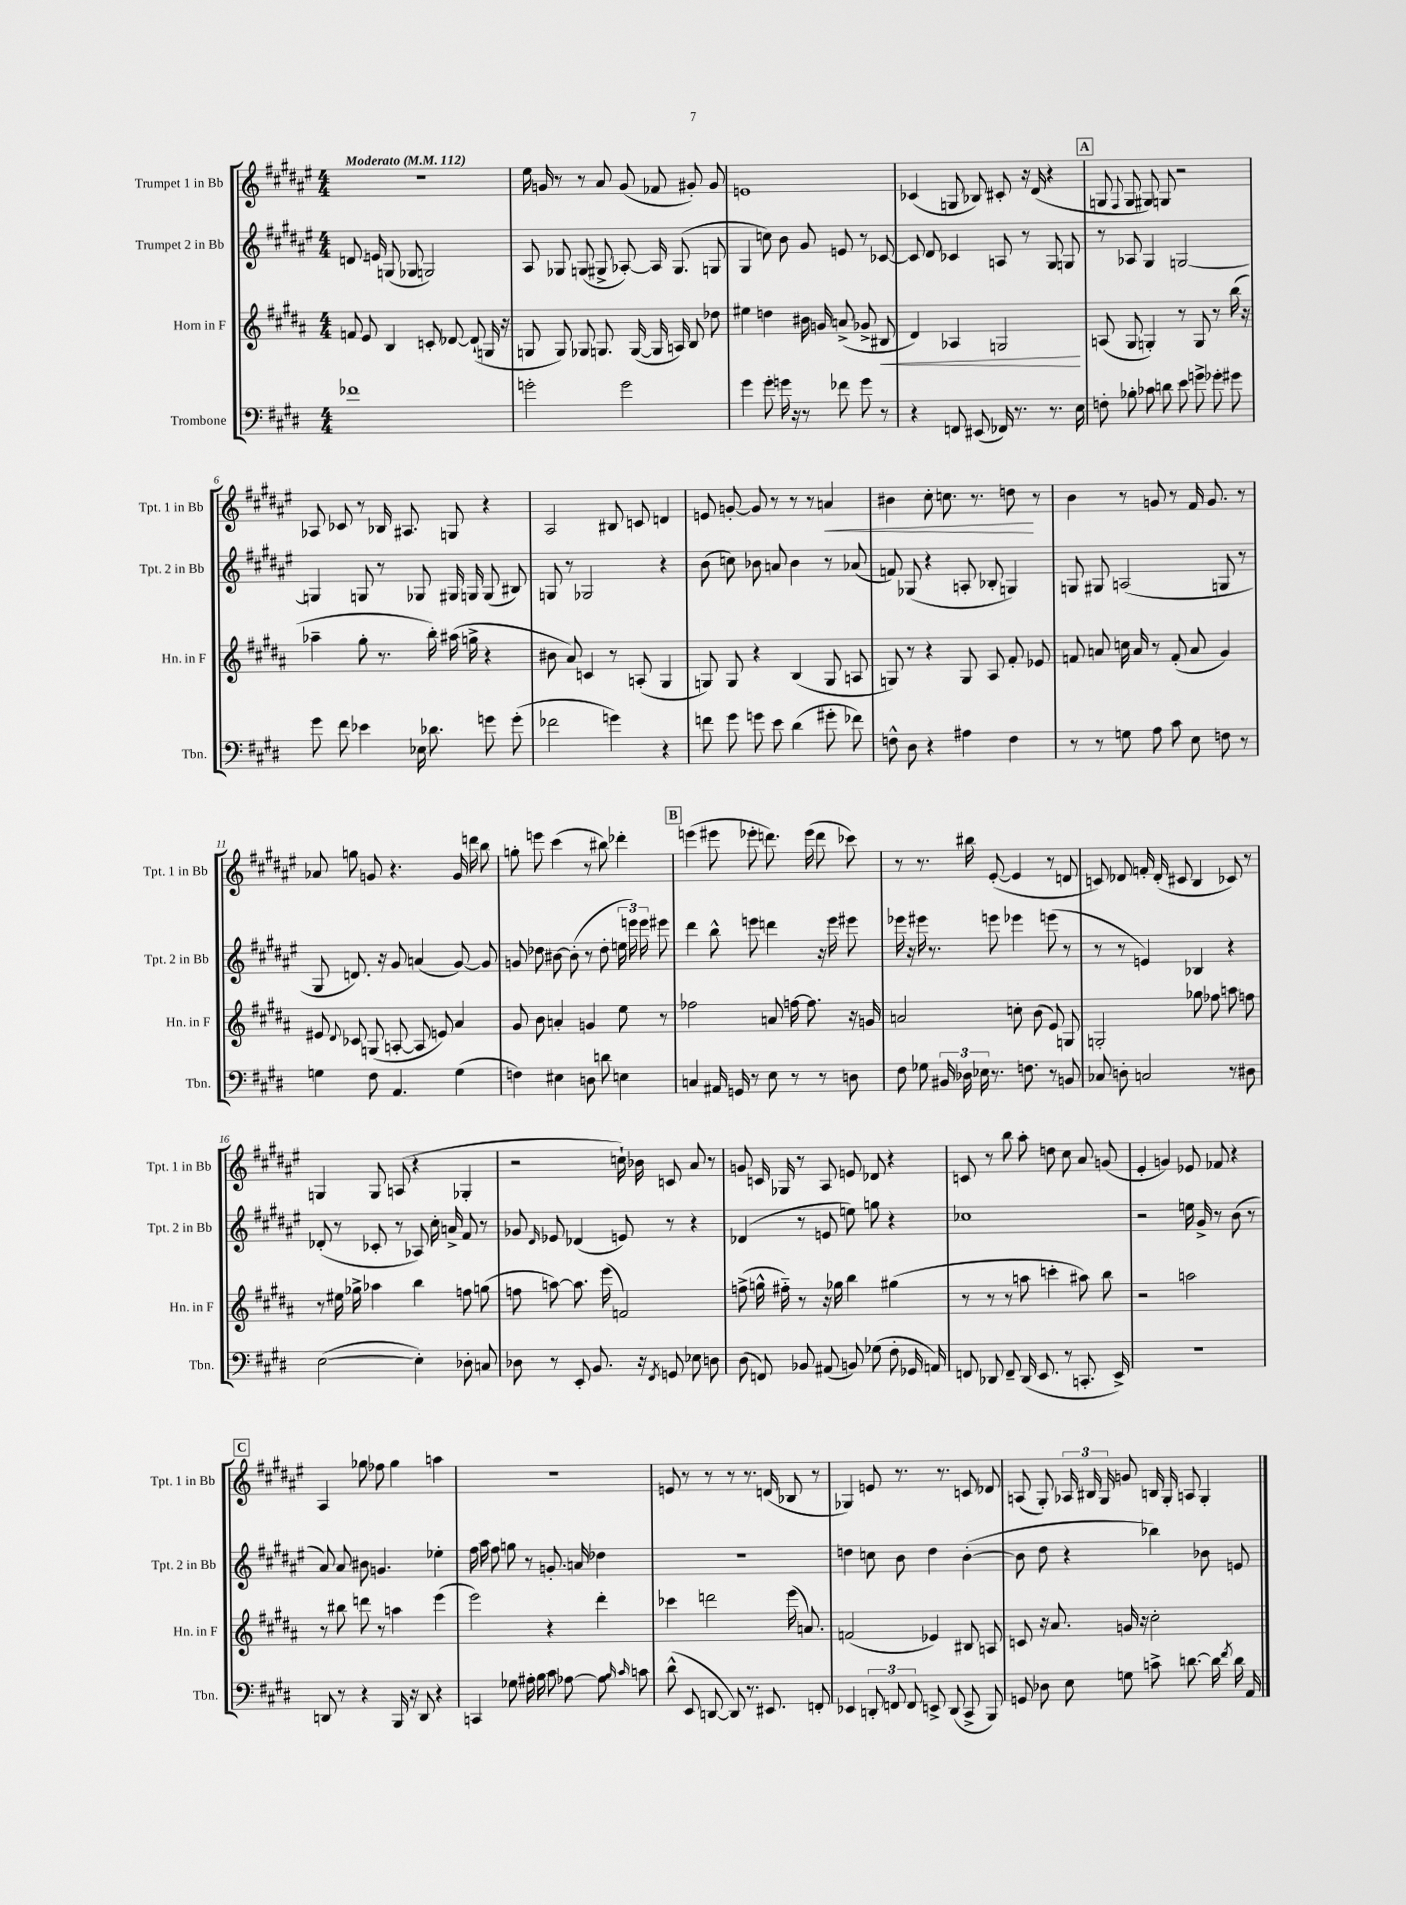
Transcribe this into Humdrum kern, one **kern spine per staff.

**kern	**kern	**dynam	**kern	**kern	**dynam
*part4	*part3	*part3	*part2	*part1	*part1
*staff4	*staff3	*staff3	*staff2	*staff1	*staff1
*I"Trombone	*I"Horn in F	*	*I"Trumpet 2 in Bb	*I"Trumpet 1 in Bb	*
*I'Tbn.	*I'Hn. in F	*	*I'Tpt. 2 in Bb	*I'Tpt. 1 in Bb	*
*clefF4	*clefG2	*	*clefG2	*clefG2	*
*k[f#c#g#d#]	*k[f#c#g#d#a#]	*	*k[f#c#g#d#a#e#]	*k[f#c#g#d#a#e#]	*
*M4/4	*M4/4	*	*M4/4	*M4/4	*
*MM112	*MM112	*	*MM112	*MM112	*
=1	=1	=1	=1	=1	=1
!	!	!	!	!LO:TX:a:B:t=Moderato	!
1f-X	8fn/	.	8.dn/	1r	.
.	8e/	.	.	.	.
.	.	.	16en/	.	.
.	4B/	.	(8Gn/	.	.
.	.	.	8G-X/	.	.
.	8cn'/	.	2Gn/)	.	.
.	[8d-X/	.	.	.	.
.	(8d-`/]	.	.	.	.
.	16Gn/	.	.	.	.
.	16r	.	.	.	.
=2	=2	=2	=2	=2	=2
2gn'\	8Gn/	.	8A#/	16ee#\	.
.	.	.	.	16gn/	.
.	8G/)	.	8G-X/	8r	.
.	8G-X/	.	(8Gn/	8r	.
.	8.Gn/	.	8G#X^/	8a#/	.
2g\	.	.	[8A-X'/)	(8g/	.
.	([16G/	.	.	.	.
.	16G/]	.	16A-/]	8f-X/	.
.	16An/)	.	(8.G#/	.	.
.	8B/	.	.	8g#X'/)	.
.	8dd-X\	.	8Gn/	8g#/	.
=3	=3	=3	=3	=3	=3
4g#\	4ee#X\	.	4G#/	1en	.
8g#'\	4ddn\	.	8ccn\)	.	.
16gn\	.	.	8b\	.	.
16r	.	.	.	.	.
8r	16b#X\	.	8g#/	.	.
.	16gn/	.	.	.	.
8f-X\	(8an^/	.	8en/	.	.
8g\	8g-X^/	.	8r	.	.
!	!	!LO:HP:b	!	!	!
8r	8B#X/	<	[8c-X/	.	.
=4	=4	=4	=4	=4	=4
4r	4d#/)	.	8c-/]	(4c-X/	.
.	.	.	8d#/	.	.
8FFn/	4A-X/	.	4c-X/	8Gn/	.
(8EE#X/	.	.	.	8B-X/)	.
16FF-X/)	2Gn/	.	8An/	8c#X'/	.
8.r	.	.	.	.	.
.	.	.	8r	16r	.
.	.	.	.	(16d#/	.
8.r	.	.	8G#/	4r	.
.	.	.	8Gn/	.	.
16E\	.	.	.	.	.
.	.	[	.	.	.
!!LO:REH:place=s1:t=A
=5	=5	=5	=5	=5	=5
8Fn'\	(8An/	.	8r	8Gn/	.
.	.	.	.	8qqF#/	.
8B-X'\	8G#/	.	8A-X/	8G/	.
8c-X\	4Gn'/)	.	4G#/	8G#X/)	.
8dn\	.	.	.	8Gn/	.
8e\	8r	.	[2Gn/	2r	.
8gn^\	8G/	.	.	.	.
8g-X'\	8r	.	.	.	.
8g#X\	(16bb\	.	.	.	.
.	16r	.	.	.	.
!!LO:LB:g=z
=6	=6	=6	=6	=6	=6
8g#\	4aa-X~\	.	4Gn/]	8A-X/	.
8f#\	.	.	.	8c-X/	.
4e-X\	8gg#'\	.	8Gn/	8r	.
.	8.r	.	8r	16B-X/	.
.	.	.	.	8.A#X/	.
16E-X\	.	.	8G-X/	.	.
8.d-X\	16bb'\)	.	.	.	.
.	(16aa#X\	.	16G#X/	8Gn/	.
.	16ggn^\	.	16Gn/	.	.
8gn\	4r	.	(8G/	4r	.
(8g'\	.	.	8B#X/)	.	.
=7	=7	=7	=7	=7	=7
2f-X\	8b#X\	.	8Gn/	2A#/	.
.	8a#/)	.	8r	.	.
.	4cn/	.	2G-X/	.	.
4gn\)	8r	.	.	8B#X/	.
.	(8An'/	.	.	8cn/	.
4r	4G#/	.	4r	4dn/	.
=8	=8	=8	=8	=8	=8
8fn\	8Gn/)	.	(8b\	8en/	.
8g#\	8G/	.	8ccn\)	[8gn'/	.
8gn\	4r	.	8b-X\	8g/]	.
8e\	.	.	8an/	8r	.
(4d#\	(4B/	.	4b-\	8r	.
.	.	.	.	8r	.
!	!	!	!	!	!LO:HP:b
8g#X'\	8G/	.	8r	4an/	<
8f-X\)	8An/	.	(8a-X/	.	.
=9	=9	=9	=9	=9	=9
8Fn^^\	8Gn/)	.	8fn/)	4b#X\	.
8D#\	8r	.	(8G-X/	.	.
4r	4r	.	4r	8cc#'\	.
.	.	.	.	8.ccn\	.
4A#X\	8G/	.	8An'/	.	.
.	.	.	.	8.r	.
.	8A#/	.	8B-X'/	.	.
4F\	8f#'/	.	4Gn/)	8ddn\	.
.	8e-X/	.	.	8r	[
=10	=10	=10	=10	=10	=10
8r	8fn/	.	8Gn/	4b\	.
8r	8an/	.	8G#X/	.	.
8Gn\	16ccn\	.	(2An/	8r	.
.	16a/	.	.	.	.
8A\	8r	.	.	8gn/	.
8c#\	(8f'/	.	.	8r	.
8E\	8a/	.	.	16f#/	.
.	.	.	.	8.g/	.
8Fn\	4g#/)	.	8Gn/	.	.
8r	.	.	8r	8r	.
!!LO:LB:g=z
=11	=11	=11	=11	=11	=11
4Gn\	8e#X/	.	8G#/	8a-X/	.
.	8qqd#/	.	.	.	.
.	8c-X/	.	8.dn/)	8ggn\	.
8F#\	(8Gn/	.	.	8gn/	.
.	.	.	16r	.	.
4.AA/	[8An'/	.	8g#/	4.r	.
.	8A/]	.	(4an/	.	.
.	8en/)	.	.	.	.
(4G\	4a#/	.	[8g#/)	16g/	.
.	.	.	.	16dddn\	.
.	.	.	8g#/]	8bb\	.
=12	=12	=12	=12	=12	=12
4Fn\)	8g#/	.	8gn/	8ggn'\	.
.	8b\	.	8dd-X\	8eeen\	.
4E#X\	4an'/	.	[8b#X\	(4ccc#\	.
.	.	.	(8b#'\]	.	.
8Dn\	4gn/	.	8r	8r	.
8dn\	.	.	8dd-'\	8bb#X\)	.
4En\	8ee\	.	24een\	4ddd-X'\	.
.	.	.	24eeen\)	.	.
.	.	.	24eee\	.	.
.	8r	.	8eee#X\	.	.
!!LO:REH:place=s1:t=B
=13	=13	=13	=13	=13	=13
4Cn/	2ff-X\	.	4ddd#\	(4eeen\	.
16AA#X/	.	.	8bb^^\	8eee#X\	.
16GGn/	.	.	.	.	.
8r	.	.	8eeen\	8eee-X'\	.
8E\	8an/	.	4dddn\	8.dddn\)	.
8r	[16ffn\	.	.	.	.
.	8.ff\]	.	.	(16eee-\	.
8r	.	.	16r	8ddd\	.
.	.	.	16eee\	.	.
8Dn\	16r	.	8eee#X\	8ccc-X\)	.
.	16gn/	.	.	.	.
=14	=14	=14	=14	=14	=14
8F#\	2an/	.	16eee-X\	8r	.
.	.	.	16r	.	.
8G-X\	.	.	16eee#X\	8.r	.
.	.	.	8.r	.	.
24BB#X/	.	.	.	.	.
24D-X\	.	.	.	.	.
.	.	.	.	16bb#X\	.
24E-X\	.	.	.	.	.
8.r	.	.	8eeen\	([8e#'/	.
.	8ccn'\	.	4eee-X\	4e#/]	.
8.Fn\	.	.	.	.	.
.	(8b\	.	.	.	.
8r	8e/)	.	(8eeen\	8r	.
8BBn/	8Gn/	.	8r	8dn/	.
=15	=15	=15	=15	=15	=15
8C-X/	2Gn'/	.	8r	8cn/)	.
8Dn'\	.	.	8r	8d-X/	.
2Cn/	.	.	4en/)	16fn'/	.
.	.	.	.	(16d-'/	.
.	.	.	.	8c#X/	.
.	8gg-X\	.	4B-X/	4B/	.
.	8ff-X\	.	.	.	.
8r	8aan\	.	4r	8c-X/)	.
8D#X\	8ffn\	.	.	8r	.
!!LO:LB:g=z
=16	=16	=16	=16	=16	=16
([2E\	8r	.	(8d-X'/	4Gn/	.
.	16ee#X\	.	8r	.	.
.	16gg-X^\	.	.	.	.
.	4aa-X\	.	8c-X'/	8G/	.
.	.	.	8r	(8An/	.
4E'\])	4bb\	.	8A-X/)	4r	.
.	.	.	16cc#'\	.	.
.	.	.	16an^/	.	.
8D-X'\	8ffn\	.	8f#/	4G-X'/	.
8Cn/	(8ggn\	.	8r	.	.
=17	=17	=17	=17	=17	=17
8D-X\	8ffn\	.	8g-X/	2r	.
.	.	.	16qqd#/	.	.
8r	[8aan\)	.	8e-X/	.	.
8EE'/	8.aa\]	.	(4d-X/	.	.
8.BB/	.	.	.	.	.
.	(16eee\	.	.	.	.
.	2fn/)	.	8en/)	16ccn`\)	.
16r	.	.	.	16b-X\	.
8qFF#/	.	.	.	.	.
8GGn/	.	.	8r	8cn/	.
8E-X\	.	.	4r	8a#/	.
8Dn\	.	.	.	8r	.
=18	=18	=18	=18	=18	=18
(8D#\	(8ffn^\	.	(4d-X/	8gn/	.
8FFn/)	16ggn^^\	.	.	16cn/	.
.	16ff#X\)	.	.	16G-X/	.
8BB-X/	8r	.	8r	8r	.
(8AA#X/	16r	.	8en/	8A#/	.
.	16gg-X\	.	.	.	.
8BBn/)	4bb\	.	8een\)	8en/	.
(8G-X\	.	.	8ggn\	8d-X/	.
8F#'\	(4gg#X\	.	4r	4r	.
16GG-X/	.	.	.	.	.
16AAn/)	.	.	.	.	.
=19	=19	=19	=19	=19	=19
8FFn/	8r	.	1cc-X	8cn/	.
8DD-X/	8r	.	.	8r	.
8FF~/	8r	.	.	8bb\	.
(16DD-/	8aan\	.	.	8aa#'\	.
8.EE/	.	.	.	.	.
.	4cccn'\	.	.	8ddn\	.
8r	.	.	.	8cc#\	.
8.CCn'/	8aa#X\)	.	.	8a#/	.
.	8bb\	.	.	(8gn/	.
16EE^/)	.	.	.	.	.
=20	=20	=20	=20	=20	=20
1r	2r	.	2r	4e#'/	.
.	.	.	.	4gn/)	.
.	2aan\	.	16een\	8e-X/	.
.	.	.	16g#^/	.	.
.	.	.	8r	8f-X/	.
.	.	.	(8b\	4r	.
.	.	.	8r	.	.
!!LO:LB:g=z
!!LO:REH:place=s1:t=C
=21	=21	=21	=21	=21	=21
8DDn/	8r	.	8a#/)	4A#/	.
8r	8bb#X\	.	8a#/	.	.
4r	8dddn\	.	8b#X\	8gg-X\	.
.	8r	.	4.gn/	8ff-X\	.
16BBB/	4aan\	.	.	4gg-\	.
16r	.	.	.	.	.
8DD/	.	.	.	.	.
4r	(4eee\	.	4ee-X'\	4aan\	.
=22	=22	=22	=22	=22	=22
4CCn/	2eee\)	.	16ff#\	1r	.
.	.	.	16aa#\	.	.
.	.	.	8ff#\	.	.
8G-X\	.	.	8ggn\	.	.
16A#X'\	.	.	8r	.	.
16B\	.	.	.	.	.
8c#\	4r	.	8.gn'/	.	.
[8A-X\	.	.	.	.	.
.	.	.	16an/	.	.
8A-\]	4ddd#'\	.	4dd-X\	.	.
16qqB/	.	.	.	.	.
16qqc#/	.	.	.	.	.
8cn\	.	.	.	.	.
=23	=23	=23	=23	=23	=23
(8d#^^\	4ccc-X\	.	1r	8en/	.
8EE/	.	.	.	8r	.
[8DDn/	2dddn\	.	.	8r	.
8DD/])	.	.	.	8r	.
8.r	.	.	.	8.r	.
8.EE#X/	.	.	.	(16dn/	.
.	(16eee\	.	.	8B-X/	.
.	8.an/)	.	.	.	.
8FFn'/	.	.	.	8r	.
=24	=24	=24	=24	=24	=24
4EE-X/	(2fn/	.	4ddn\	4G-X/)	.
12DDn'/	.	.	8ccn\	8en/	.
12FFn/	.	.	.	.	.
.	.	.	8b\	8.r	.
12FF/	.	.	.	.	.
8EEn^/	4e-X/)	.	4dd\	.	.
.	.	.	.	8.r	.
(8DD/	.	.	.	.	.
8CC#^/	8B#X/	.	([4b'\	8cn/	.
8BBB/)	8An/	.	.	8d-X/	.
=25	=25	=25	=25	=25	=25
8GGn/	8cn/	.	8b\]	(8An/	.
8D-X\	16r	.	8dd#\	8G#'/)	.
.	8.a#/	.	.	.	.
8E\	.	.	4r	24A-X/	.
.	.	.	.	24B#X/	.
.	.	.	.	24G#/	.
8Gn\	16gn/	.	.	8gn/	.
.	16r	.	.	.	.
8cn^\	2cc#'\	.	4bb-X\)	16Bn/	.
.	.	.	.	16G#'/	.
[8.dn\	.	.	.	8An/	.
.	.	.	8b-X\	4G#'/	.
16d\]	.	.	.	.	.
8qf#/	.	.	.	.	.
16d\	.	.	8en/	.	.
16AA/	.	.	.	.	.
==	==	==	==	==	==
*-	*-	*-	*-	*-	*-
